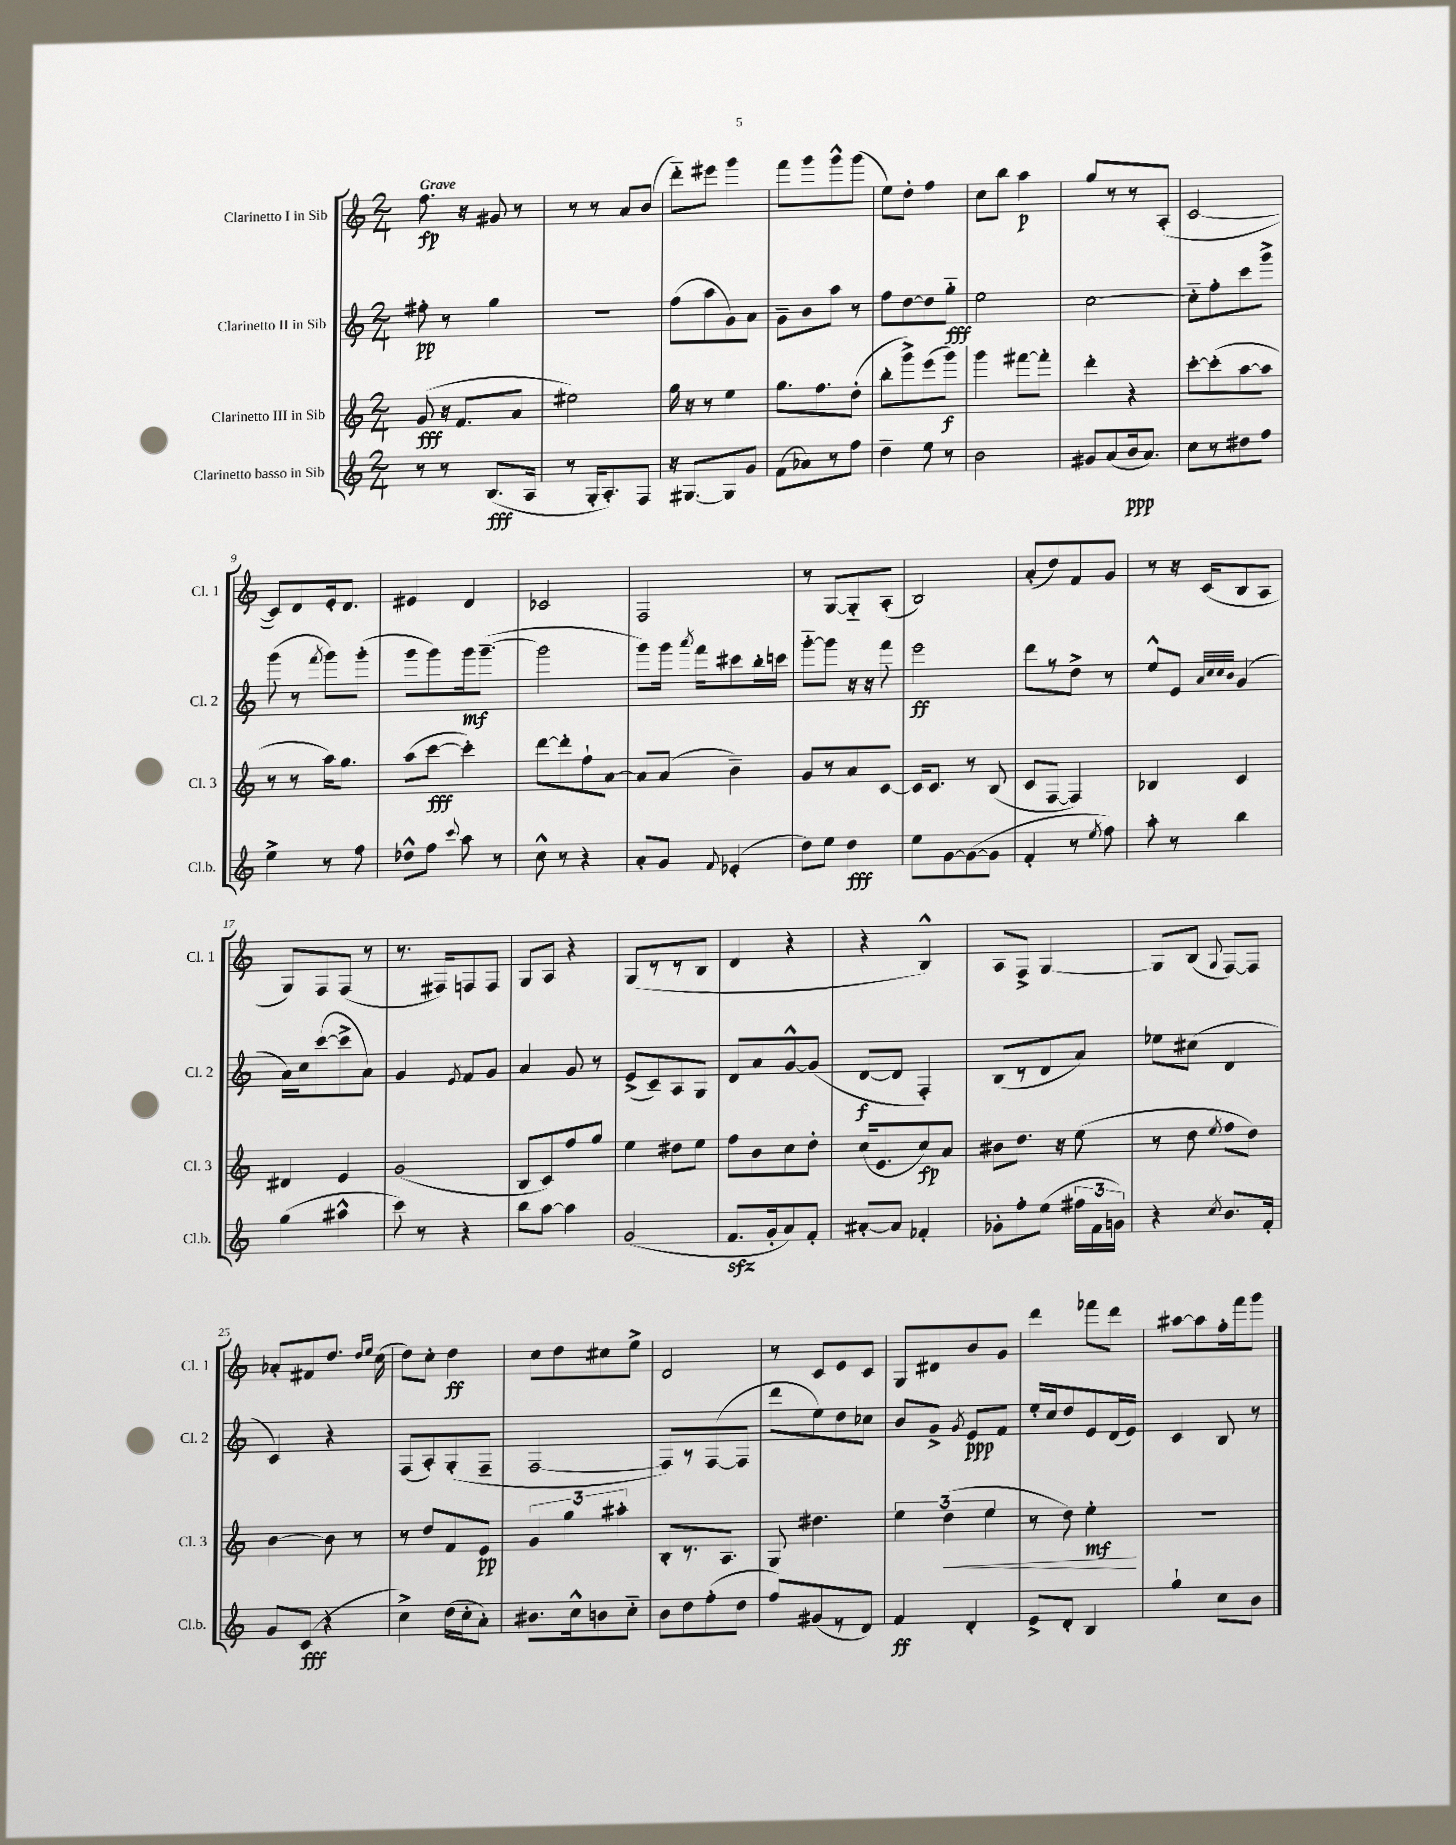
<<
\new StaffGroup <<
\new Staff = "s0" \with { instrumentName = "Clarinetto I in Sib" shortInstrumentName = "Cl. 1" } {
    \clef treble \key c \major \numericTimeSignature \time 2/4 \tempo "Grave"
    \autoBeamOff f''8.\fp r16 gis'8 r8 |
    r8 r8 a'8[ b'8]( |
    d'''8[-_) eis'''8] g'''4 |
    f'''8[ g'''8 g'''8-^ g'''8]( |
    e''8[) d''8]-. f''4 |
    c''8[ b''8] a''4\p |
    g''8[ r8 r8 a8]-.( |
    c'2~ |
    c'8[) d'8 e'16-. d'8.] |
    eis'4 d'4 |
    ces'2 |
    f2 |
    r8 g8[~ g8-_ a8]-.( |
    b2) |
    a'8[-.( d''8) f'8 g'8] |
    r8 r16 c'16[( b8 a8] |
    g8[) f8 f8]( r8 |
    r8. fis16[) f8 f8] |
    g8[ a8] r4 |
    g8[( r8 r8 b8] |
    d'4 r4 |
    r4 b4-^) |
    a8[ f8]-> g4~ |
    g8[ b8]( \appoggiatura { g8 } f8[~) f8] |
    aes'8[-. fis'8 d''8.] \grace { d''16[ e''16] } c''16( |
    d''8[) c''8]-. d''4\ff |
    c''8[ d''8 cis''8 e''8]-> |
    d'2 |
    r8 c'8[ e'8 c'8] |
    g8[ dis'8 b'8 g'8] |
    d'''4 fes'''8[ d'''8] |
    ais''8[~ ais''8 f''16-. f'''16 g'''8] \bar "|." |
}
\new Staff = "s1" \with { instrumentName = "Clarinetto II in Sib" shortInstrumentName = "Cl. 2" } {
    \clef treble \key c \major \numericTimeSignature \time 2/4
    \autoBeamOff fis''8-.\pp r8 g''4 |
    R2 |
    f''8[( a''8 g'8) a'8] |
    g'8[-- b'8 a''8] r8 |
    f''8[ d''8~ d''8 g''8]-_\fff |
    e''2 |
    c''2~ |
    c''8[-_ f''8-. c'''8 g'''8]-> |
    g'''8( r8 \acciaccatura { f'''8 } g'''8[) g'''8]-.( |
    g'''8[ g'''8) g'''16\mf g'''8.]~--( |
    g'''2 |
    g'''8[) g'''16] \acciaccatura { a'''8 } f'''16[ cis'''8 b''16-. c'''16] |
    g'''8[~-_ g'''8] r16 r16 f'''8 |
    e'''2\ff |
    d'''8[ r8 d''8]-> r8 |
    e''8[-^ e'8] \grace { a'32[ c''32 c''32 b'32] } g'4( |
    a'16[) c''16 c'''8~( c'''8-> a'8]) |
    g'4 \acciaccatura { e'8 } f'8[ g'8] |
    a'4 g'8 r8 |
    e'8[->( c'8--) a8 g8] |
    d'8[ a'8 g'8~-^ g'8]( |
    d'8[~\f d'8] f4-.) |
    b8[( r8 d'8 a'8]) |
    ees''8[ cis''8]( d'4 |
    c'4) r4 |
    f8[( a8-.) g8-.( f8]-- |
    f2~ |
    f8[) r8 f8~( f8] |
    d'''8[ e''8) d''8 ces''8] |
    b'8[ g'8]-> \acciaccatura { g'8 } e'8[\ppp f'8] |
    e''16[-. c''16 d''8 e'8 d'16( e'16]) |
    c'4 b8 r8 \bar "|." |
}
\new Staff = "s2" \with { instrumentName = "Clarinetto III in Sib" shortInstrumentName = "Cl. 3" } {
    \clef treble \key c \major \numericTimeSignature \time 2/4
    \autoBeamOff g'8\fff( r16 f'8.[ a'8] |
    eis''2) |
    g''16 r16 r8 e''4 |
    g''8.[ f''8. d''8]-.( |
    b''8[-. g'''8->) e'''8( g'''8]\f) |
    g'''4 fis'''8[~ fis'''8]-. |
    d'''4-. r4 |
    c'''8[~-. c'''8-.( a''8~ a''8] |
    r8 r8 a''16[) g''8.] |
    a''8[( c'''8]~\fff c'''4-.) |
    d'''8[~ d'''8-. f''8-! a'8]~ |
    a'8[ a'8]( b'4--) |
    g'8[ r8 a'8 c'8]~ |
    c'16[ c'8.] r8 b8( |
    c'8[ f8]~ f4) |
    bes4 c'4 |
    dis'4 e'4 |
    g'2( |
    b8[ c'8) f''8 g''8] |
    e''4 dis''8[ e''8] |
    f''8[ b'8 c''8 d''8]-. |
    c''16[( e'8. c''8\fp) a'8] |
    bis'8[ d''8.] r16 e''8( |
    r8 d''8 \acciaccatura { e''8 } f''8[ d''8]) |
    b'4~ b'8 r8 |
    r8 d''8[ f'8 e'8]\pp |
    \tuplet 3/2 { g'4 g''4 ais''4-. } |
    b8[-. r8. a8.] |
    g8 dis''4. |
    \tuplet 3/2 { e''4 d''4\<( e''4 } |
    r8 d''8) e''4-.\mf\! |
    R2 \bar "|." |
}
\new Staff = "s3" \with { instrumentName = "Clarinetto basso in Sib" shortInstrumentName = "Cl.b." } {
    \clef treble \key c \major \numericTimeSignature \time 2/4
    \autoBeamOff r8 r8 b8.[\fff( a16] |
    r8 g16[-. a8.-.) f8] |
    r16 gis8.[~ gis8 g'8] |
    f'8[( aes'8) r8 f''8] |
    d''4-- e''8 r8 |
    b'2 |
    gis'8[ a'8( b'16\ppp a'8.]) |
    c''8[ r8 dis''8 f''8] |
    e''4-> r8 f''8 |
    des''8[-^ f''8] \appoggiatura { c'''8 } a''8 r8 |
    c''8-^ r8 r4 |
    a'8[-. g'8] \appoggiatura { f'8 } ees'4-.( |
    d''8[) e''8] d''4\fff |
    e''8[ g'8~ g'8~( g'8] |
    f'4-. r8 \acciaccatura { e''8 } f''8) |
    a''8-. r8 b''4 |
    g''4( ais''4-^ |
    c'''8) r8 r4 |
    b''8[ a''8]~ a''4 |
    g'2( |
    f'8.[\sfz g'16-. a'8) f'8]-. |
    ais'8[~-. ais'8] fes'4-. |
    ges'8[-. f''8-. e''8]( \tuplet 3/2 { fis''16[ f'16 g'16]) } |
    r4 \acciaccatura { c''8 } b'8.[ f'16]-. |
    g'8[ c'8]\fff( r4 |
    c''4->) d''16[( c''16-. a'8]-.) |
    bis'8.[ c''16-^ b'8 c''8]-_ |
    b'8[ d''8 f''8-.( d''8] |
    f''8[) gis'8( r8 d'8]) |
    f'4\ff d'4-. |
    e'8[-> d'8]-. b4 |
    g''4-! c''8[ b'8] \bar "|." |
}
>>
>>
